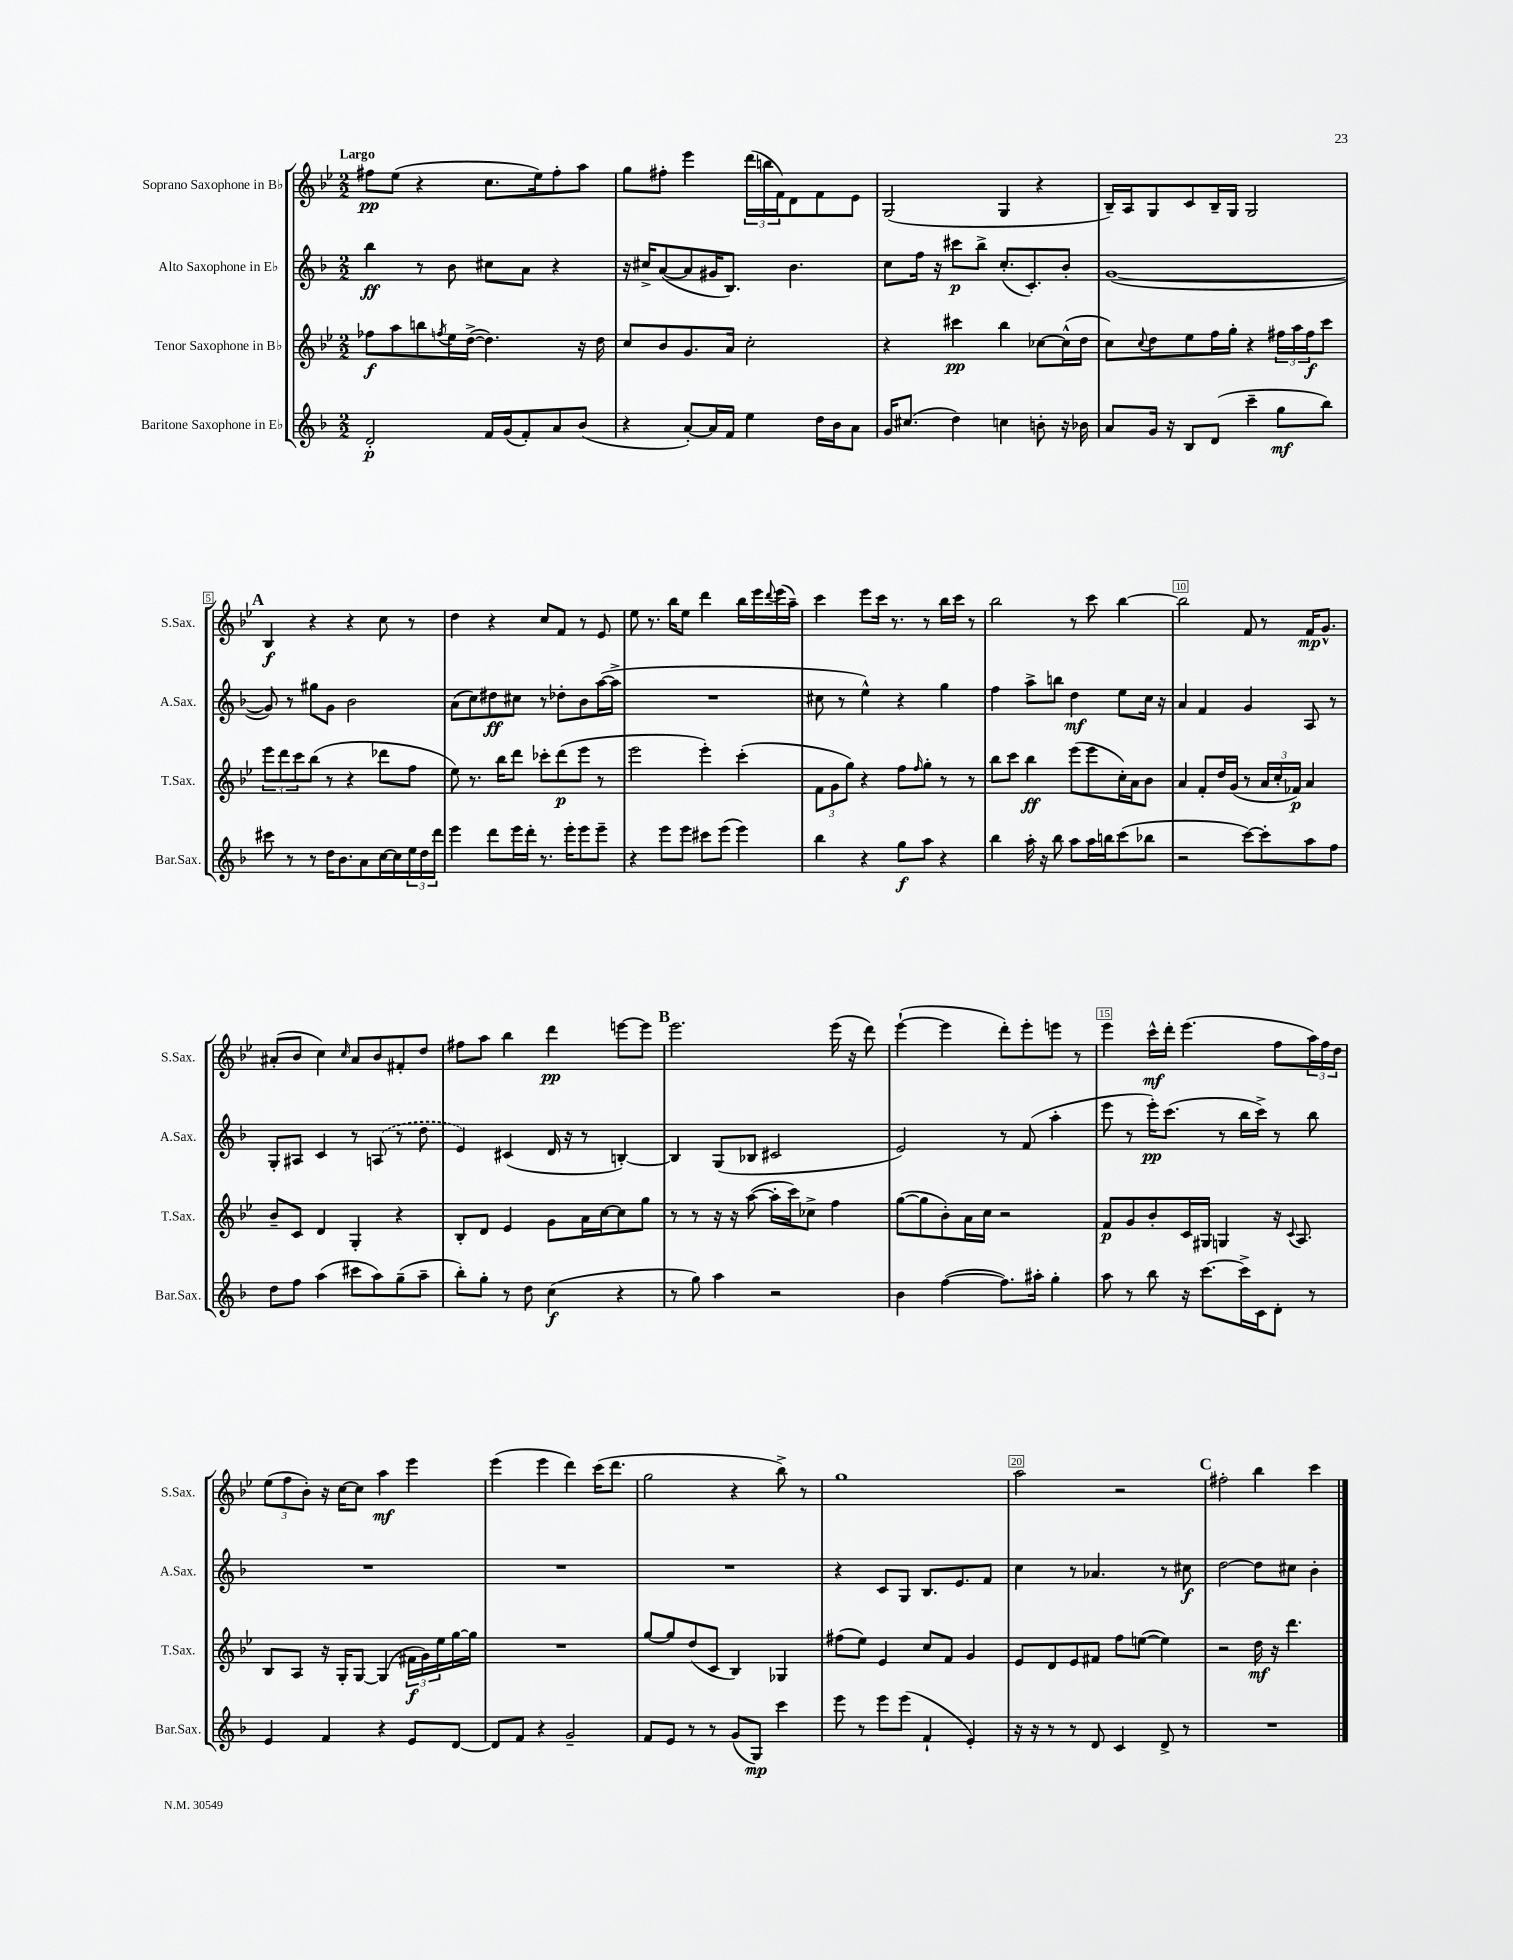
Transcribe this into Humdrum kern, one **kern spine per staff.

**kern	**dynam	**kern	**dynam	**kern	**dynam	**kern	**dynam
*part4	*part4	*part3	*part3	*part2	*part2	*part1	*part1
*staff4	*staff4	*staff3	*staff3	*staff2	*staff2	*staff1	*staff1
*I"Baritone Saxophone in E♭	*	*I"Tenor Saxophone in B♭	*	*I"Alto Saxophone in E♭	*	*I"Soprano Saxophone in B♭	*
*I'Bar.Sax.	*	*I'T.Sax.	*	*I'A.Sax.	*	*I'S.Sax.	*
*clefG2	*	*clefG2	*	*clefG2	*	*clefG2	*
*k[b-]	*	*k[b-e-]	*	*k[b-]	*	*k[b-e-]	*
*M2/2	*	*M2/2	*	*M2/2	*	*M2/2	*
=1	=1	=1	=1	=1	=1	=1	=1
!	!	!	!	!	!	!LO:TX:a:B:t=Largo	!
2d'/	p	8ff-X\L	f	4bb-\	ff	8ff#X\L	pp
.	.	8aa\	.	.	.	(8ee-\J	.
.	.	8bbn\	.	8r	.	4r	.
.	.	8qffn/	.	.	.	.	.
.	.	16ee-\L	.	8b-\	.	.	.
.	.	([16dd^\JJ	.	.	.	.	.
16f/LL	.	4.dd\])	.	8cc#X\L	.	8.cc\L	.
(16g/J	.	.	.	.	.	.	.
8f'/)	.	.	.	8a\J	.	.	.
.	.	.	.	.	.	16ee-\k)	.
8a/	.	.	.	4r	.	8ff#'\	.
(8b-/J	.	16r	.	.	.	8aa\J	.
.	.	16dd\	.	.	.	.	.
=2	=2	=2	=2	=2	=2	=2	=2
4r	.	8cc/L	.	16r	.	8gg\L	.
.	.	.	.	16cc#X^/KL	.	.	.
.	.	8b-/	.	([8a/	.	8ff#X'\J	.
[8a'/L)	.	8.g/	.	8a/]	.	4eee-\	.
16a/L]	.	.	.	16g#X/K	.	.	.
16f/JJ	.	16a/Jk	.	8.B-/J)	.	.	.
4ee\	.	2cc'\	.	.	.	(24ddd\LL	.
.	.	.	.	.	.	24bbn\	.
.	.	.	.	.	.	24f\J)	.
.	.	.	.	4.b-\	.	8d\	.
16dd\LL	.	.	.	.	.	8f\	.
16b-\J	.	.	.	.	.	.	.
8a\J	.	.	.	.	.	8e-\J	.
=3	=3	=3	=3	=3	=3	=3	=3
16g/KL	.	4r	.	8cc\L	.	(2G/	.
(8.cc#X/J	.	.	.	.	.	.	.
.	.	.	.	16ff\Jk	.	.	.
.	.	.	.	16r	.	.	.
4dd\)	.	4ccc#X\	pp	8ccc#X\L	p	.	.
.	.	.	.	8bb-^\J	.	.	.
4ccn\	.	4bb-\	.	(8.cc'/L	.	4G/	.
.	.	.	.	8.c'/)	.	.	.
8bn'\	.	[8cc-X\L	.	.	.	4r	.
16r	.	(16cc-^^\L]	.	8b-'/J	.	.	.
16b-X\	.	16dd\JJ	.	.	.	.	.
=4	=4	=4	=4	=4	=4	=4	=4
8a/L	.	8cc\L)	.	([1g	.	16B-~/LL)	.
.	.	.	.	.	.	16A/J	.
.	.	8qqcc/	.	.	.	.	.
16g/Jk	.	8dd\	.	.	.	8G/	.
16r	.	.	.	.	.	.	.
8B-/L	.	8ee-\	.	.	.	8c/	.
(8d/J	.	16ff\L	.	.	.	16B-~/L	.
.	.	16gg'\JJ	.	.	.	16G/JJ	.
4ccc~\	.	4r	.	.	.	2G/	.
8gg\L	mf	24ff#X\LL	.	.	.	.	.
.	.	24aa\	.	.	.	.	.
.	.	24ff#\J	f	.	.	.	.
8bb-\J)	.	8ccc\J	.	.	.	.	.
!!LO:LB:g=z
!!LO:REH:place=s1:t=A
=5	=5	=5	=5	=5	=5	=5	=5
8ccc#X\	.	12eee-\L	.	8g/])	.	4B-/	f
.	.	12ddd\	.	.	.	.	.
8r	.	.	.	8r	.	.	.
.	.	12ccc\	.	.	.	.	.
8r	.	(8bb-\J	.	8gg#X\L	.	4r	.
16dd\KL	.	8r	.	8g\J	.	.	.
8.b-\	.	.	.	.	.	.	.
.	.	4r	.	2b-\	.	4r	.
8a\	.	.	.	.	.	.	.
[16cc\L	.	8ddd-X\L	.	.	.	8cc\	.
16cc\]	.	.	.	.	.	.	.
24ee\	.	8ff\J	.	.	.	8r	.
24dd\	.	.	.	.	.	.	.
24ddd\JJ	.	.	.	.	.	.	.
=6	=6	=6	=6	=6	=6	=6	=6
4eee\	.	8ee-\)	.	(8a\L	.	4dd\	.
.	.	8.r	.	8cc\)	.	.	.
8ddd\L	.	.	.	8dd#X\	ff	4r	.
.	.	16bb-\KL	.	.	.	.	.
16eee\L	.	8ddd\J	.	8cc#X\J	.	.	.
16ddd'\JJ	.	.	.	.	.	.	.
8.r	.	8ccc-X'\L	.	8r	.	8cc/L	.
.	.	(8ddd\	p	8dd-X'\L	.	8f/J	.
16eee'\KL	.	.	.	.	.	.	.
8eee\	.	8eee-\J	.	8b-\	.	8r	.
8eee~\J	.	8r	.	([16aa\L	.	8e-/	.
.	.	.	.	16aa^\JJ]	.	.	.
=7	=7	=7	=7	=7	=7	=7	=7
4r	.	2eee-\	.	1r	.	8ee-\	.
.	.	.	.	.	.	8.r	.
8eee\L	.	.	.	.	.	.	.
.	.	.	.	.	.	16bb-\KL	.
8eee\J	.	.	.	.	.	8ee-\J	.
8ccc#X\L	.	4eee-'\)	.	.	.	4ddd\	.
(8eee\J	.	.	.	.	.	.	.
4eee\)	.	(4ccc'\	.	.	.	16bb-\LL	.
.	.	.	.	.	.	16eee-\	.
.	.	.	.	.	.	8qqddd/	.
.	.	.	.	.	.	(16eee-\	.
.	.	.	.	.	.	16aa~\JJ)	.
=8	=8	=8	=8	=8	=8	=8	=8
4bb-\	.	12f\L	.	8cc#X\	.	4ccc\	.
.	.	12g\	.	.	.	.	.
.	.	.	.	8r	.	.	.
.	.	12gg\J)	.	.	.	.	.
4r	.	4r	.	4ee^^\)	.	8eee-\L	.
.	.	.	.	.	.	16ccc\Jk	.
.	.	.	.	.	.	8.r	.
8gg\L	f	8ff\L	.	4r	.	.	.
.	.	16qqff/	.	.	.	.	.
8aa\J	.	8gg'\J	.	.	.	8r	.
4r	.	8r	.	4gg\	.	16bb-\LL	.
.	.	.	.	.	.	16ccc\JJ	.
.	.	8r	.	.	.	8r	.
=9	=9	=9	=9	=9	=9	=9	=9
4bb-\	.	8bb-\L	.	4ff\	.	2bb-\	.
.	.	8ccc\J	.	.	.	.	.
16aa'\	.	4bb-\	ff	8aa^\L	.	.	.
16r	.	.	.	.	.	.	.
8bb-\	.	.	.	8bbn\J	.	.	.
8aa\L	.	(8eee-\L	.	4dd\	mf	8r	.
16aa\L	.	8eee-\	.	.	.	8ccc\	.
16bbn\J	.	.	.	.	.	.	.
(8ccc\	.	16cc'\L)	.	8ee\L	.	[4bb-\	.
.	.	16a\J	.	.	.	.	.
8bb-X\J	.	8b-\J	.	16cc\Jk	.	.	.
.	.	.	.	16r	.	.	.
=10	=10	=10	=10	=10	=10	=10	=10
2r	.	4a/	.	4a/	.	2bb-\]	.
.	.	8f'/L	.	4f/	.	.	.
.	.	16dd/L	.	.	.	.	.
.	.	(16g/JJ	.	.	.	.	.
[8ccc\L)	.	8r	.	4g/	.	8f/	.
8ccc'\]	.	24a/LL	.	.	.	8r	.
.	.	24cc'/	.	.	.	.	.
.	.	24f-X/JJ)	p	.	.	.	.
8aa\	.	4a/	.	8A/	.	16f/KL	mp
.	.	.	.	.	.	8.g^^/J	.
8ff\J	.	.	.	8r	.	.	.
!!LO:LB:g=z
=11	=11	=11	=11	=11	=11	=11	=11
8dd\L	.	8b-~/L	.	8G'/L	.	(8a#X'/L	.
8ff\J	.	8c/J	.	8A#X/J	.	8b-/J	.
(4aa\	.	4d/	.	4c/	.	4cc\)	.
.	.	.	.	.	.	16qqcc/	.
8ccc#X\L	.	4G'/	.	8r	.	8a#/L	.
8aa\)	.	.	.	(8An/	.	8b-/	.
(8gg~\	.	4r	.	8r	.	8f#X'/	.
8aa~\J	.	.	.	8dd\	.	8dd/J	.
=12	=12	=12	=12	=12	=12	=12	=12
8bb-'\L)	.	8B-'/L	.	4e/)	.	8ff#X\L	.
8gg'\J	.	8d/J	.	.	.	8aa\J	.
8r	.	4e-/	.	(4c#X/	.	4bb-\	.
8dd\	.	.	.	.	.	.	.
(4cc\	f	8g\L	.	16d/	.	4ddd\	pp
.	.	.	.	16r	.	.	.
.	.	16a\L	.	8r	.	.	.
.	.	[16cc\J	.	.	.	.	.
4r	.	8cc\]	.	[4Bn'/)	.	[8eeen\L	.
.	.	8gg\J	.	.	.	8eee\J]	.
!!LO:REH:place=s1:t=B
=13	=13	=13	=13	=13	=13	=13	=13
8r	.	8r	.	4B/]	.	2.eee-\	.
8gg\)	.	8r	.	.	.	.	.
4aa\	.	16r	.	(8G/L	.	.	.
.	.	16r	.	.	.	.	.
.	.	([8aa\	.	8B-X/J	.	.	.
2r	.	16aa'\LL]	.	2c#X/	.	.	.
.	.	16ccc\J)	.	.	.	.	.
.	.	8cc-X^\J	.	.	.	.	.
.	.	4ff\	.	.	.	(16eee-\	.
.	.	.	.	.	.	16r	.
.	.	.	.	.	.	8ddd\)	.
=14	=14	=14	=14	=14	=14	=14	=14
4b-\	.	([8gg\L	.	2e/)	.	([4eee-`\	.
.	.	8gg\]	.	.	.	.	.
([4ff\	.	8b-'\)	.	.	.	4eee-\]	.
.	.	16a\L	.	.	.	.	.
.	.	16cc\JJ	.	.	.	.	.
8.ff\L])	.	2r	.	8r	.	8ddd'\L)	.
.	.	.	.	(8f/	.	8eee-'\	.
16aa#X'\Jk	.	.	.	.	.	.	.
4gg'\	.	.	.	4aa'\	.	8eeen\J	.
.	.	.	.	.	.	8r	.
=15	=15	=15	=15	=15	=15	=15	=15
8aa\	.	8f/L	p	8eee\	.	4eee-\	.
8r	.	8g/	.	8r	.	.	.
8bb-\	.	8b-'/	.	16eee'\KL)	pp	16ccc^^\LL	mf
.	.	.	.	(8.ccc\J	.	16ddd'\JJ	.
16r	.	16c/L	.	.	.	(4.eee-\	.
[8.ccc\L	.	16G#X/JJ	.	.	.	.	.
.	.	4Gn/	.	8r	.	.	.
16ccc^\L]	.	.	.	16bb-\LL	.	.	.
16c\J	.	.	.	16ccc^\JJ)	.	.	.
8d'\J	.	16r	.	8r	.	8ff\L	.
.	.	8qqc/	.	.	.	.	.
.	.	8.A/	.	.	.	.	.
8r	.	.	.	8bb-\	.	24aa\L)	.
.	.	.	.	.	.	24ff\	.
.	.	.	.	.	.	24dd\JJ	.
!!LO:LB:g=z
=16	=16	=16	=16	=16	=16	=16	=16
4e/	.	8B-/L	.	1r	.	(12ee-\L	.
.	.	.	.	.	.	12ff\	.
.	.	8A/J	.	.	.	.	.
.	.	.	.	.	.	12b-'\J)	.
4f/	.	16r	.	.	.	16r	.
.	.	16G'/KL	.	.	.	[16cc\KL	.
.	.	[8G/J	.	.	.	8cc\J]	.
4r	.	(4G/]	.	.	.	4aa\	mf
8e/L	.	24f#X\LL	f	.	.	4eee-\	.
.	.	24g\)	.	.	.	.	.
.	.	24ee-\	.	.	.	.	.
[8d/J	.	[16gg\	.	.	.	.	.
.	.	16gg\JJ]	.	.	.	.	.
=17	=17	=17	=17	=17	=17	=17	=17
8d/L]	.	1r	.	1r	.	(4eee-\	.
8f/J	.	.	.	.	.	.	.
4r	.	.	.	.	.	4eee-\	.
2g~/	.	.	.	.	.	4ddd\)	.
.	.	.	.	.	.	(16ccc\KL	.
.	.	.	.	.	.	8.ddd\J	.
=18	=18	=18	=18	=18	=18	=18	=18
8f/L	.	[8gg/L	.	1r	.	2gg\	.
8e/J	.	8gg/]	.	.	.	.	.
8r	.	(8dd/	.	.	.	.	.
8r	.	8c/J	.	.	.	.	.
(8g/L	.	4B-/)	.	.	.	4r	.
8G/J)	mp	.	.	.	.	.	.
4ccc\	.	4G-X/	.	.	.	8bb-^\)	.
.	.	.	.	.	.	8r	.
=19	=19	=19	=19	=19	=19	=19	=19
8eee\	.	(8ff#X\L	.	4r	.	1gg	.
8r	.	8ee-\J)	.	.	.	.	.
8eee\L	.	4e-/	.	8c/L	.	.	.
(8eee\J	.	.	.	8G/J	.	.	.
4f`/	.	8cc/L	.	8.B-/L	.	.	.
.	.	8f/J	.	.	.	.	.
.	.	.	.	8.e/	.	.	.
4e'/)	.	4g/	.	.	.	.	.
.	.	.	.	8f/J	.	.	.
=20	=20	=20	=20	=20	=20	=20	=20
16r	.	8e-/L	.	4cc\	.	2aa\	.
16r	.	.	.	.	.	.	.
8r	.	8d/	.	.	.	.	.
8r	.	8e-/	.	8r	.	.	.
8d/	.	8f#X/J	.	4.a-X/	.	.	.
4c/	.	8ff\L	.	.	.	2r	.
.	.	([8een\J	.	.	.	.	.
8d^/	.	4ee\])	.	8r	.	.	.
8r	.	.	.	8cc#X\	f	.	.
!!LO:REH:place=s1:t=C
=21	=21	=21	=21	=21	=21	=21	=21
1r	.	2r	.	[2dd\	.	2ff#X'\	.
.	.	16dd\	mf	8dd\L]	.	4bb-\	.
.	.	16r	.	.	.	.	.
.	.	4.ddd\	.	8cc#X\J	.	.	.
.	.	.	.	4b-'\	.	4ccc\	.
==	==	==	==	==	==	==	==
*-	*-	*-	*-	*-	*-	*-	*-
